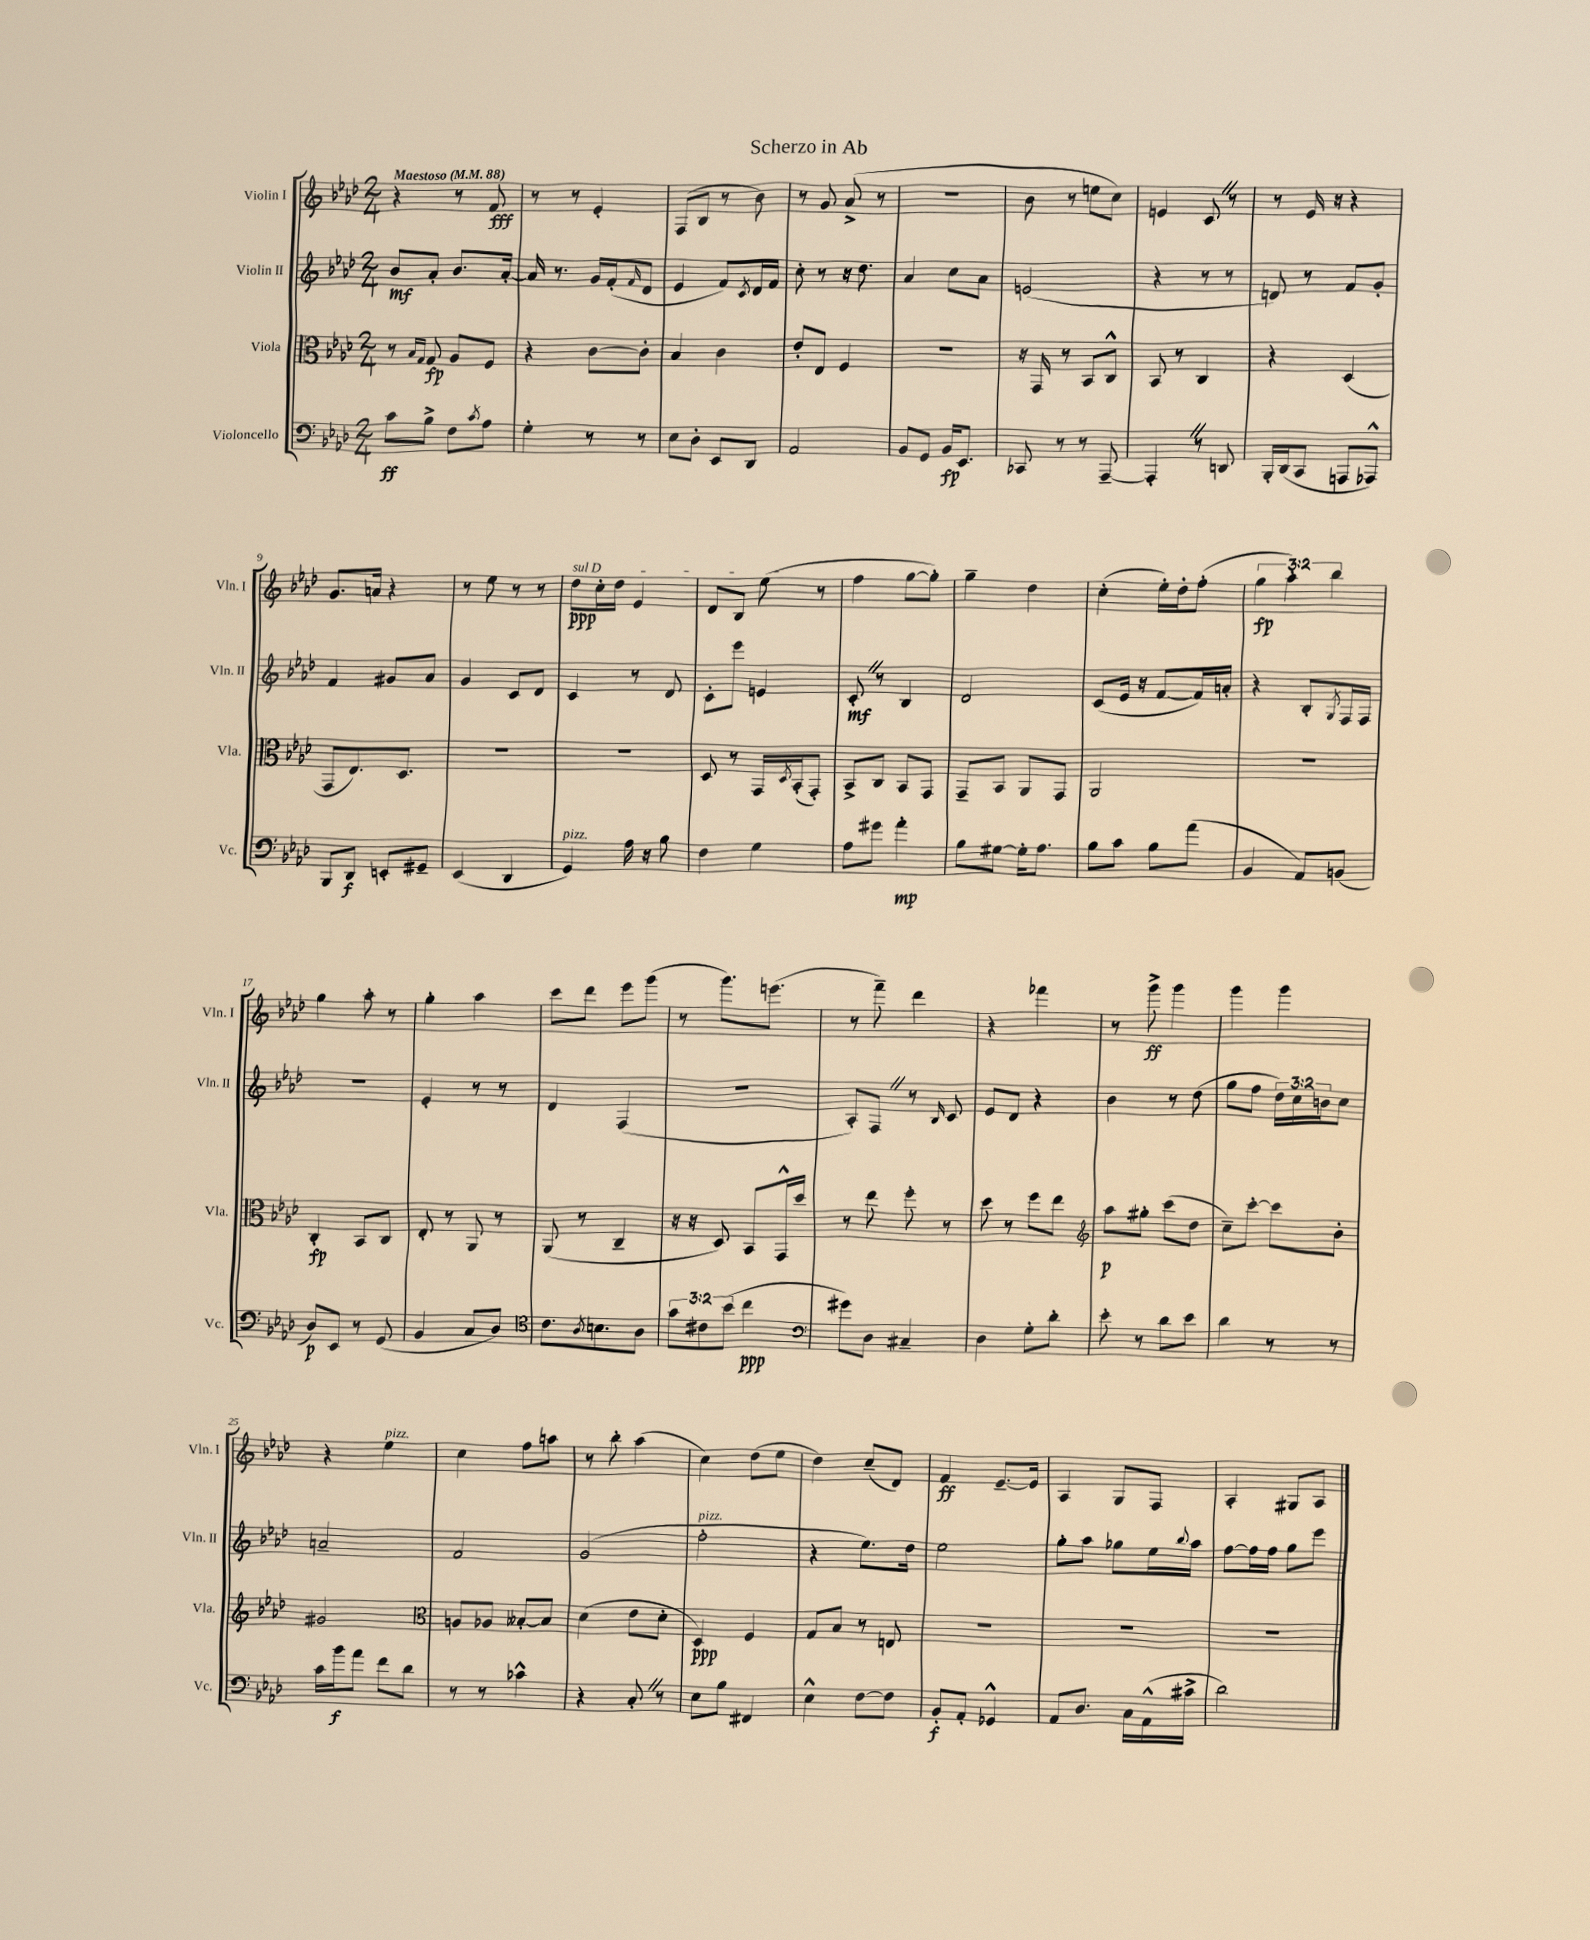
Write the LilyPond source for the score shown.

\header { title = "Scherzo in Ab" }
<<
\new StaffGroup <<
\new Staff = "s0" \with { instrumentName = "Violin I" shortInstrumentName = "Vln. I" } {
    \clef treble \key aes \major \numericTimeSignature \time 2/4 \override Staff.TupletNumber.text = #tuplet-number::calc-fraction-text \tempo "Maestoso" 4 = 88
    r4 r8 f'8\fff |
    r8 r8 ees'4-. |
    f8( bes8 r8 bes'8) |
    r8 g'8 aes'8->( r8 |
    r2 |
    bes'8 r8 e''8 c''8) |
    e'4 c'8 \once \override BreathingSign.text = \markup { \musicglyph "scripts.caesura.straight" } \breathe r8 |
    r8 ees'16 r16 r4 |
    g'8. a'16 r4 |
    r8 ees''8 r8 r8 |
    \once \override TextSpanner.bound-details.left.text = \markup { \italic "sul D" } des''8\ppp\startTextSpan c''16-. des''16 ees'4 |
    des'8 bes8 ees''8\stopTextSpan( r8 |
    f''4 g''8~ g''8-.) |
    g''4-- des''4 |
    c''4-.( ees''16-.) des''16-. f''8-.( |
    \tuplet 3/2 { g''4\fp aes''4-.) bes''4 } |
    g''4 aes''8-. r8 |
    g''4-. aes''4 |
    c'''8 des'''8 ees'''8 g'''8( |
    r8 g'''8.) e'''8.( |
    r8 f'''8--) des'''4 |
    r4 fes'''4 |
    r8 g'''8->\ff g'''4 |
    g'''4 g'''4 |
    r4 ees''4^\markup { \italic "pizz." } |
    c''4 f''8 a''8 |
    r8 bes''8-. aes''4( |
    c''4) des''8( ees''8 |
    des''4) c''8--( des'8) |
    f'4\ff ees'8.~-- ees'16 |
    aes4 g8 f8 |
    aes4-. gis8 aes8 \bar "|." |
}
\new Staff = "s1" \with { instrumentName = "Violin II" shortInstrumentName = "Vln. II" } {
    \clef treble \key aes \major \numericTimeSignature \time 2/4 \override Staff.TupletNumber.text = #tuplet-number::calc-fraction-text
    bes'8\mf aes'8-. bes'8. aes'16~-. |
    aes'16 r8. g'16 f'16-.( \grace { f'16 } des'8 |
    ees'4 f'8) \acciaccatura { c'8 } des'16 f'16 |
    c''8-. r8 r16 des''8. |
    aes'4 c''8 aes'8 |
    e'2( |
    r4 r8 r8 |
    d'8) r8 f'8 g'8-. |
    f'4 gis'8 aes'8 |
    g'4 c'8 des'8 |
    c'4 r8 des'8 |
    c'8-. ees'''8 e'4 |
    c'8-.\mf \once \override BreathingSign.text = \markup { \musicglyph "scripts.caesura.straight" } \breathe r8 bes4 |
    des'2 |
    c'8( ees'16 r16 f'8~ f'16) a'16-. |
    r4 bes8-. \acciaccatura { g8 } f16 f16 |
    R2 |
    ees'4-. r8 r8 |
    des'4 f4( |
    r2 |
    aes8-.) f8 \once \override BreathingSign.text = \markup { \musicglyph "scripts.caesura.straight" } \breathe r8 \grace { bes16 } c'8 |
    ees'8 des'8 r4 |
    bes'4 r8 des''8( |
    g''8 f''8 \tuplet 3/2 { des''16) c''16 b'16 } c''8 |
    a'2-- |
    f'2 |
    g'2( |
    f''2-.^\markup { \italic "pizz." } |
    r4 ees''8.) des''16 |
    ees''2 |
    g''8-. aes''8 ges''8 ees''16 \appoggiatura { bes''8 } aes''16 |
    f''8~ f''16 f''16 g''8 ees'''8 \bar "|." |
}
\new Staff = "s2" \with { instrumentName = "Viola" shortInstrumentName = "Vla." } {
    \clef alto \key aes \major \numericTimeSignature \time 2/4
    r8 \grace { bes16 g16 } g8\fp aes8 f8 |
    r4 c'8~ c'8-. |
    bes4 c'4 |
    ees'8-. ees8 f4 |
    r2 |
    r16 g,16 r8 bes,8 c8-^ |
    bes,8 r8 c4 |
    r4 des4( |
    g,8 ees8.) des8. |
    R2 |
    R2 |
    des8 r8 g,16 \acciaccatura { des8 } bes,16-.( g,8-.) |
    bes,8-> c8 bes,8 g,8 |
    g,8-- bes,8 aes,8 g,8 |
    aes,2 |
    R2 |
    c4-.\fp bes,8 c8 |
    ees8-. r8 aes,8 r8 |
    aes,8( r8 c4-- |
    r16 r16 des8) bes,8 g,16-^ des''16 |
    r8 ees''8 f''8-. r8 |
    des''8 r8 f''8 ees''8 |
    \clef treble aes''8\p gis''8-. c'''8( des''8 |
    c''8--) c'''8~-. c'''8 bes'8-. |
    gis'2 |
    \clef alto a8 aes8 beses8~-. beses8 |
    des'4( ees'8 des'8-. |
    des4\ppp) f4 |
    g8 bes8 r8 e8 |
    R2 |
    R2 |
    R2 \bar "|." |
}
\new Staff = "s3" \with { instrumentName = "Violoncello" shortInstrumentName = "Vc." } {
    \clef bass \key aes \major \numericTimeSignature \time 2/4 \override Staff.TupletNumber.text = #tuplet-number::calc-fraction-text
    c'8\ff bes8-> f8 \acciaccatura { c'8 } aes8 |
    g4-. r8 r8 |
    ees8 des8-. ees,8 des,8 |
    aes,2 |
    bes,8 g,8 bes,16\fp ees,8. |
    ces,8 r8 r8 aes,,8~-- |
    aes,,4-. \once \override BreathingSign.text = \markup { \musicglyph "scripts.caesura.straight" } \breathe r8 d,8 |
    bes,,16-. des,16( c,8 a,,8 aes,,8-^) |
    bes,,8 des,8\f e,8-. gis,8-- |
    ees,4( des,4 |
    g,4^\markup { \italic "pizz." }) aes16 r16 bes8 |
    f4 g4 |
    aes8 gis'8 aes'4-.\mp |
    bes8 gis8~ gis16-. aes8. |
    bes8 c'8 bes8 aes'8( |
    bes,4 aes,8) b,8( |
    des8\p) ees,8 r8 g,8( |
    bes,4 c8 des8) |
    \clef tenor c'8. \acciaccatura { aes8 } b8. aes8 |
    \tuplet 3/2 { g'8 cis'8 bes'8( } c''4\ppp |
    \clef bass gis'8) des8 cis4-- |
    des4 g8-. des'8-. |
    ees'8-. r8 des'8 ees'8 |
    des'4 r8 r8 |
    c'16 bes'16\f aes'8 f'8 des'8 |
    r8 r8 ces'4-^ |
    r4 c8-. \once \override BreathingSign.text = \markup { \musicglyph "scripts.caesura.straight" } \breathe r8 |
    ees8 bes8 fis,4 |
    ees4-^ f8~ f8 |
    bes,8-.\f aes,8-. ges,4-^ |
    aes,8 des8. c16 aes,16-^( cis'16-> |
    des'2) \bar "|." |
}
>>
>>
